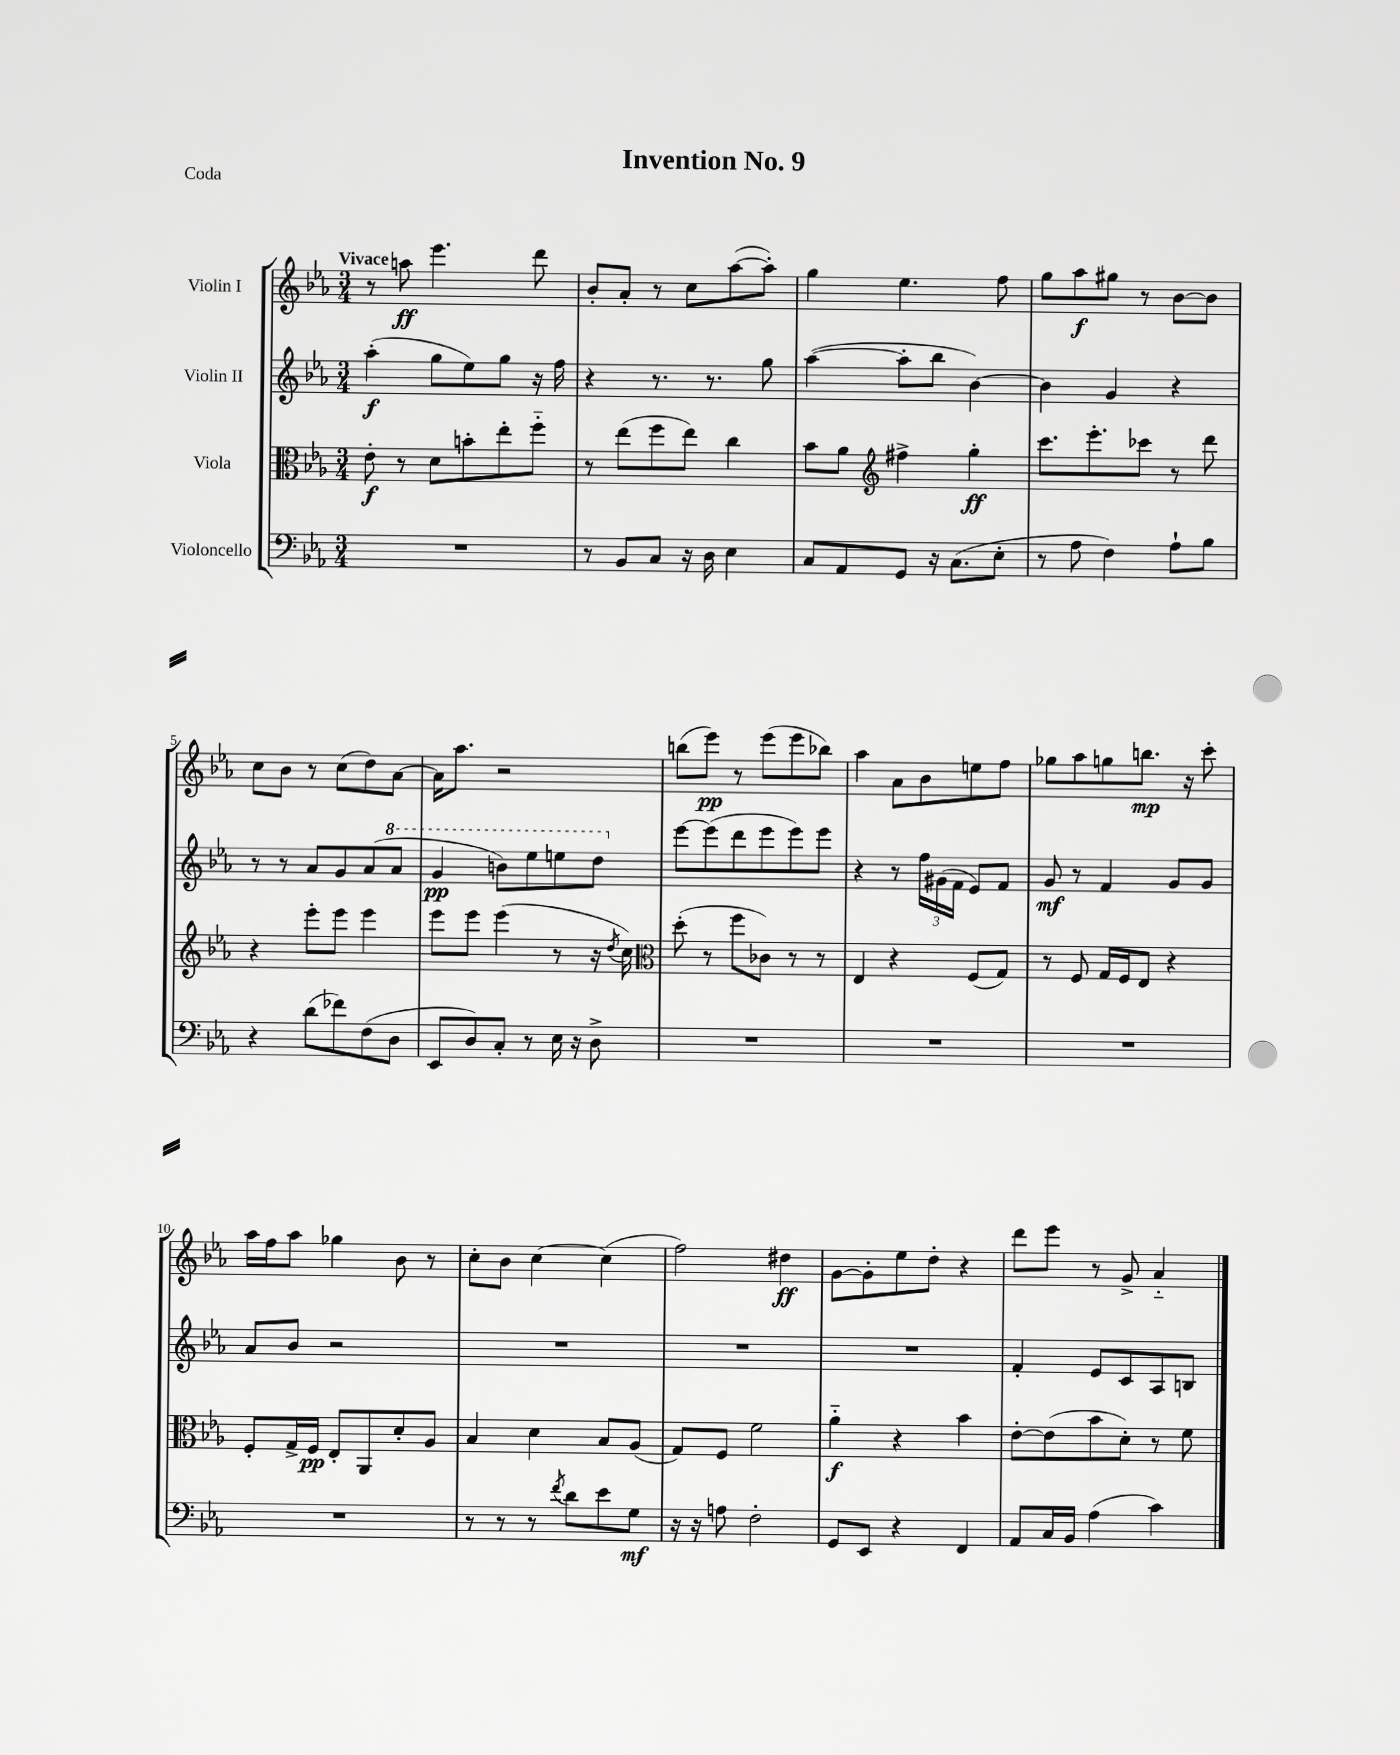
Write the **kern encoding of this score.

**kern	**dynam	**kern	**dynam	**kern	**dynam	**kern	**dynam
*part4	*part4	*part3	*part3	*part2	*part2	*part1	*part1
*staff4	*staff4	*staff3	*staff3	*staff2	*staff2	*staff1	*staff1
*I"Violoncello	*	*I"Viola	*	*I"Violin II	*	*I"Violin I	*
*clefF4	*	*clefC3	*	*clefG2	*	*clefG2	*
*k[b-e-a-]	*	*k[b-e-a-]	*	*k[b-e-a-]	*	*k[b-e-a-]	*
*M3/4	*	*M3/4	*	*M3/4	*	*M3/4	*
=1	=1	=1	=1	=1	=1	=1	=1
!	!	!	!	!	!	!LO:TX:a:B:t=Vivace	!
2.r	.	8e-'\	f	(4aa-'\	f	8r	.
.	.	8r	.	.	.	8aan\	ff
.	.	8d\L	.	8gg\L	.	4.eee-\	.
.	.	8bn'\	.	8ee-\)	.	.	.
.	.	8ee-'\	.	8gg\J	.	.	.
.	.	8ff\J	.	16r	.	8ddd\	.
.	.	.	.	16ff\	.	.	.
=2	=2	=2	=2	=2	=2	=2	=2
8r	.	8r	.	4r	.	8b-'/L	.
8BB-/L	.	(8ee-\L	.	.	.	8a-'/J	.
8C/J	.	8ff\	.	8.r	.	8r	.
16r	.	8ee-\J)	.	.	.	8cc\L	.
16D\	.	.	.	8.r	.	.	.
4E-\	.	4cc\	.	.	.	([8aa-\	.
.	.	.	.	8gg\	.	8aa-'\J])	.
=3	=3	=3	=3	=3	=3	=3	=3
8C/L	.	8b-\L	.	([4aa-\	.	4gg\	.
8AA-/	.	8a-\J	.	.	.	.	.
*	*	*clefG2	*	*	*	*	*
8GG/J	.	4ff#X^\	.	8aa-'\L]	.	4.ee-\	.
16r	.	.	.	8bb-\J	.	.	.
(8.C\L	.	.	.	.	.	.	.
.	.	4gg'\	ff	[4b-\)	.	.	.
8E-'\J	.	.	.	.	.	8ff\	.
=4	=4	=4	=4	=4	=4	=4	=4
8r	.	8.ccc\L	.	4b-\]	.	8gg\L	.
8A-\	.	.	.	.	.	8aa-\	f
.	.	8.eee-'\	.	.	.	.	.
4F\)	.	.	.	4g/	.	8gg#X\J	.
.	.	8ccc-X\J	.	.	.	8r	.
8A-`\L	.	8r	.	4r	.	[8b-\L	.
8B-\J	.	8ddd\	.	.	.	8b-\J]	.
!!LO:LB:g=z
=5	=5	=5	=5	=5	=5	=5	=5
4r	.	4r	.	8r	.	8cc\L	.
.	.	.	.	8r	.	8b-\J	.
(8d\L	.	8eee-'\L	.	8a-/L	.	8r	.
8f-X\)	.	8eee-\J	.	8g/	.	(8cc\L	.
(8F\	.	4eee-\	.	(8a-/	.	8dd\)	.
*	*	*	*	*8va	*	*	*
8D\J	.	.	.	8aa-/J	.	[8a-\J	.
=6	=6	=6	=6	=6	=6	=6	=6
8EE-/L	.	8eee-\L	.	4gg/	pp	16a-\KL]	.
.	.	.	.	.	.	8.aa-\J	.
8D/)	.	8eee-\J	.	.	.	.	.
8C'/J	.	(4eee-\	.	8bbn\L)	.	2r	.
8r	.	.	.	8eee-\	.	.	.
16E-\	.	8r	.	8eeen\	.	.	.
16r	.	.	.	.	.	.	.
8D^\	.	16r	.	8ddd\J	.	.	.
.	.	8qdd/	.	.	.	.	.
.	.	16cc\)	.	.	.	.	.
=7	=7	=7	=7	=7	=7	=7	=7
*	*	*clefC3	*	*	*	*	*
*	*	*	*	*X8va	*	*	*
2.r	.	(8dd'\	.	[8eee-\L	.	(8bbn\L	.
.	.	8r	.	(8eee-\]	.	8eee-\J)	pp
.	.	8ff\L	.	8ddd\	.	8r	.
.	.	8c-X\J)	.	8eee-\	.	(8eee-\L	.
.	.	8r	.	8eee-\)	.	8eee-\	.
.	.	8r	.	8eee-\J	.	8bb-X\J)	.
=8	=8	=8	=8	=8	=8	=8	=8
2.r	.	4E-/	.	4r	.	4aa-\	.
.	.	4r	.	8r	.	8a-\L	.
.	.	.	.	24ff\LL	.	8b-\	.
.	.	.	.	(24g#X\	.	.	.
.	.	.	.	24f\JJ	.	.	.
.	.	(8F/L	.	8e-/L)	.	8een\	.
.	.	8G/J)	.	8f/J	.	8ff\J	.
=9	=9	=9	=9	=9	=9	=9	=9
2.r	.	8r	.	8g/	mf	8gg-X\L	.
.	.	8F/	.	8r	.	8aa-\	.
.	.	16G/LL	.	4f/	.	8ggn\	.
.	.	16F/J	.	.	.	.	.
.	.	8E-/J	.	.	.	8.bbn\J	mp
.	.	4r	.	8g/L	.	.	.
.	.	.	.	.	.	16r	.
.	.	.	.	8g/J	.	8ccc'\	.
!!LO:LB:g=z
=10	=10	=10	=10	=10	=10	=10	=10
2.r	.	8F'/L	.	8a-/L	.	16aa-\LL	.
.	.	.	.	.	.	16ff\J	.
.	.	16G^/L	.	8b-/J	.	8aa-\J	.
.	.	16F/JJ	pp	.	.	.	.
.	.	8E-'/L	.	2r	.	4gg-X\	.
.	.	8AA-/	.	.	.	.	.
.	.	8d'/	.	.	.	8b-\	.
.	.	8A-/J	.	.	.	8r	.
=11	=11	=11	=11	=11	=11	=11	=11
8r	.	4B-/	.	2.r	.	8cc'\L	.
8r	.	.	.	.	.	8b-\J	.
8r	.	4d\	.	.	.	[4cc\	.
8qf/	.	.	.	.	.	.	.
8d\L	.	.	.	.	.	.	.
8e-\	.	8B-/L	.	.	.	(4cc\]	.
8G\J	mf	(8A-/J	.	.	.	.	.
=12	=12	=12	=12	=12	=12	=12	=12
16r	.	8G/L)	.	2.r	.	2ff\)	.
16r	.	.	.	.	.	.	.
8An\	.	8F/J	.	.	.	.	.
2F'\	.	2f\	.	.	.	.	.
.	.	.	.	.	.	4dd#X\	ff
=13	=13	=13	=13	=13	=13	=13	=13
8GG/L	.	4a-\	f	2.r	.	[8g\L	.
8EE-/J	.	.	.	.	.	8g'\]	.
4r	.	4r	.	.	.	8ee-\	.
.	.	.	.	.	.	8dd'\J	.
4FF/	.	4b-\	.	.	.	4r	.
=14	=14	=14	=14	=14	=14	=14	=14
8AA-/L	.	[8e-'\L	.	4f'/	.	8ddd\L	.
16C/L	.	(8e-\]	.	.	.	8eee-\J	.
16BB-/JJ	.	.	.	.	.	.	.
(4A-\	.	8b-\	.	8e-/L	.	8r	.
.	.	8d'\J)	.	8c/	.	8g^/	.
4c\)	.	8r	.	8A-/	.	4a-/	.
.	.	8f\	.	8Bn/J	.	.	.
==	==	==	==	==	==	==	==
*-	*-	*-	*-	*-	*-	*-	*-
